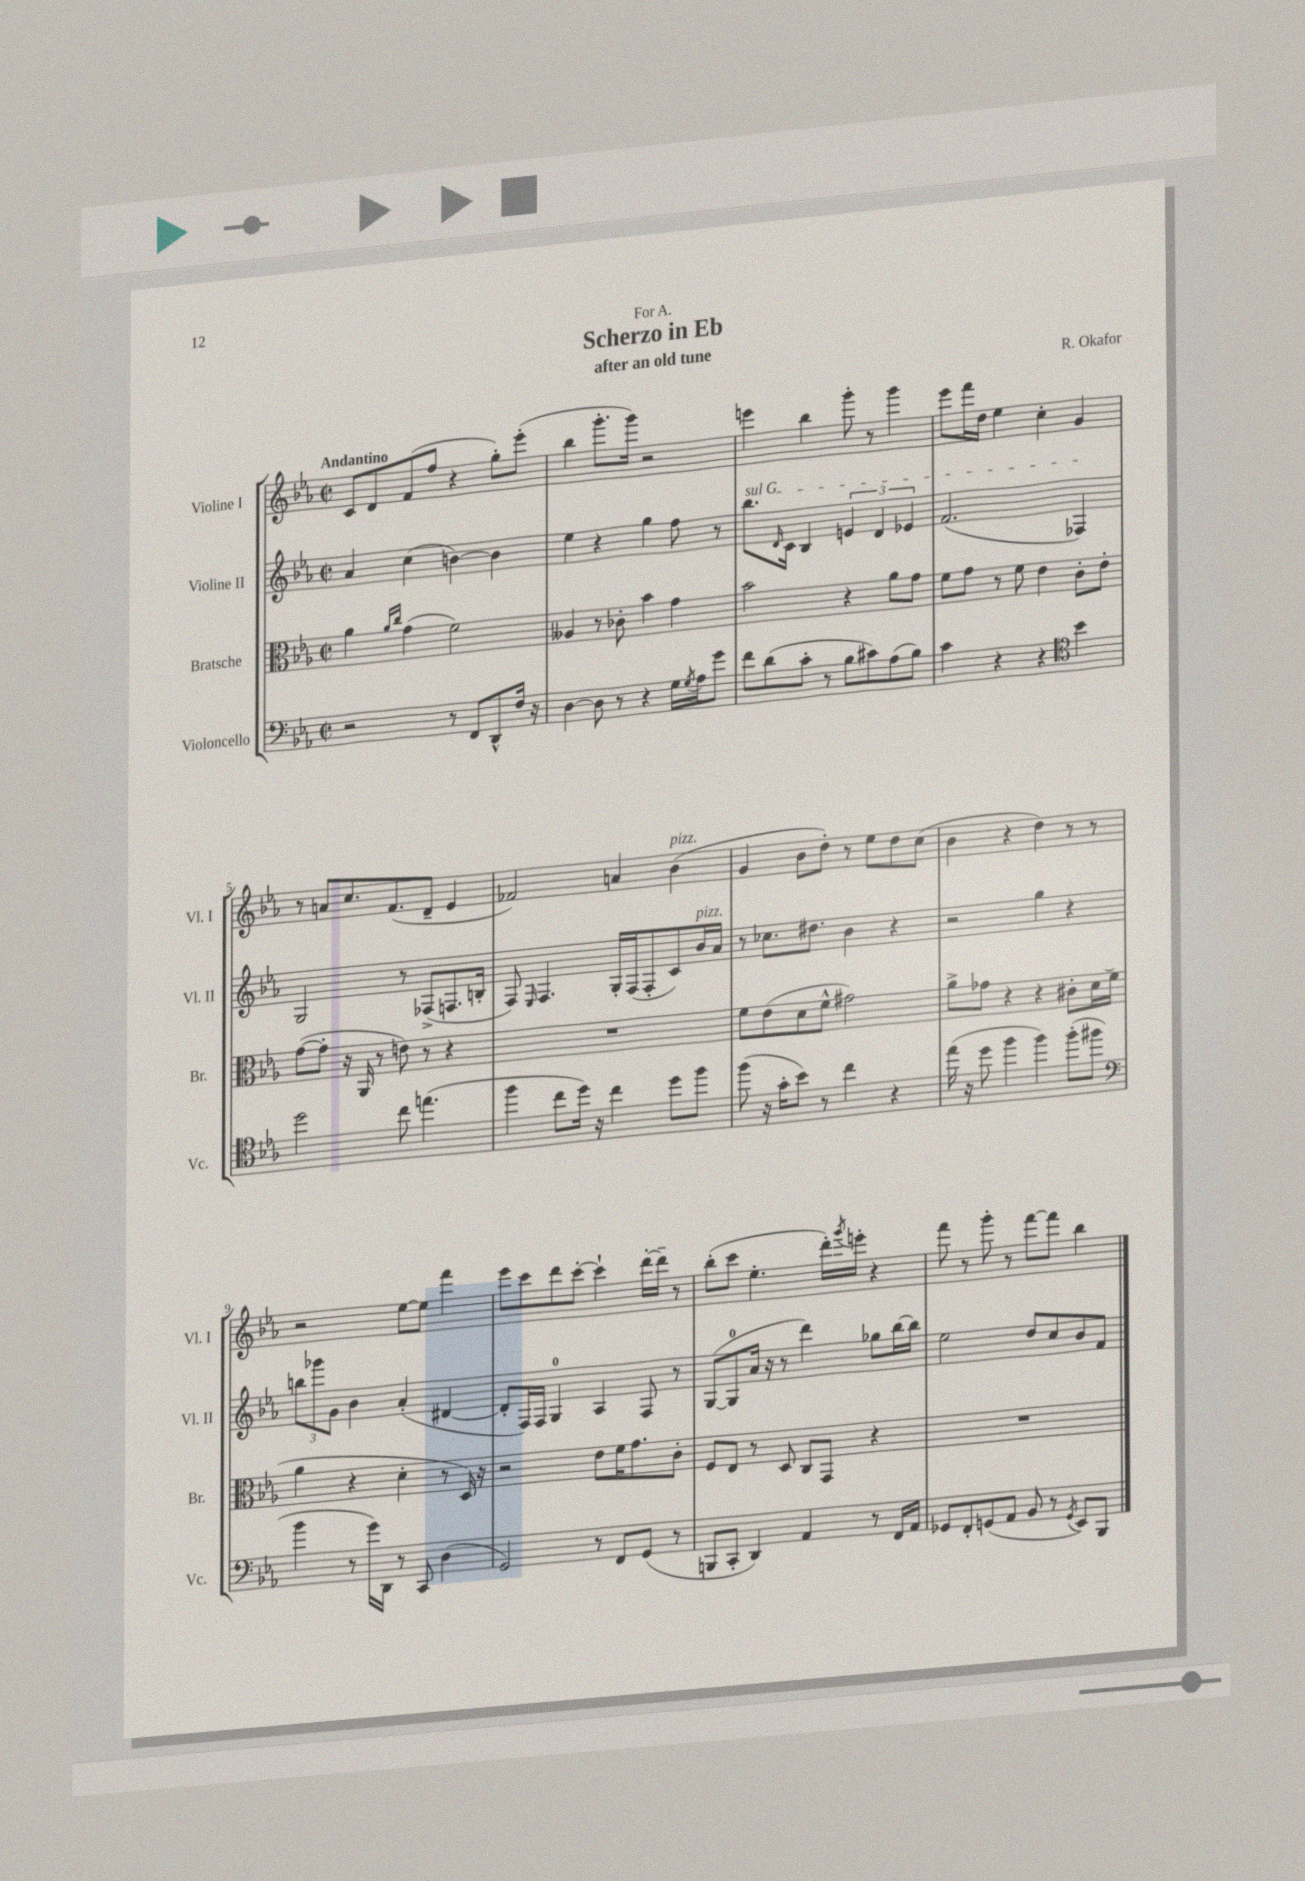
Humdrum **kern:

**kern	**kern	**kern	**kern
*staff4	*staff3	*staff2	*staff1
*clefF4	*clefC3	*clefG2	*clefG2
*k[b-e-a-]	*k[b-e-a-]	*k[b-e-a-]	*k[b-e-a-]
*M2/2	*M2/2	*M2/2	*M2/2
*met(c|)	*met(c|)	*met(c|)	*met(c|)
2r	4a-	4a-	8c
.	.	.	8d
.	16qqa-	.	.
.	16qqcc	.	.
.	(4g	(4cc	(8f
.	.	.	8ff
8r	2f)	[4b)	4r
8FF	.	.	.
8DD^^	.	4b]	8gg')
16F	.	.	(8eee-'
16r	.	.	.
=	=	=	=
[4D	4A--	4ee-	4bb-
8D]	8r	4r	8.ggg'
8r	8c-'	.	.
.	.	.	16ggg)
4r	4b-	4gg	2r
16G	4g	8ff	.
8qG	.	.	.
16A-	.	.	.
8g	.	8r	.
=	=	=	=
8f	2b-	8.bb-	4eee
(8d	.	.	.
.	.	16qqd	.
.	.	16c	.
8c'	.	4B-	4bb-
8r	.	.	.
8B-	4r	6e	8ggg'
8c#)	.	.	8r
.	.	6d	.
(8A-	8a-	.	4ggg
.	.	6e-	.
8B-)	8g	.	.
=	=	=	=
4c	8f	(2.f	8eee-
.	8g	.	16fff
.	.	.	16dd
4r	8r	.	4ee-
.	8f	.	.
4r	4e-	.	4cc'
*clefC4	*	*	*
4b-	8c'	4F-)	4g
.	8e-'	.	.
=	=	=	=
2dd	([8g	2G	8r
.	8g']	.	8a
.	16r	.	8.cc
.	16AA-	.	.
.	8r	.	.
.	.	.	(8.f
8cc	8e)	8r	.
(4.ee	8r	(8F-^	8d~
.	4r	8.F	4e-
.	.	16B'	.
=	=	=	=
4ff	1r	8F)	2f-)
.	.	16qqE-	.
.	.	4.F	.
8cc	.	.	.
16dd)	.	.	.
16r	.	.	.
4cc	.	16G'	4a
.	.	(16F	.
.	.	8F'	.
8dd	.	8c)	(4b-
8ff	.	16b-	.
.	.	16a-	.
=	=	=	=
(8ff	8f	8r	4g
16r	(8e-	8.cc-	.
16g'	.	.	.
8b-)	8d	.	8b-
.	.	8.dd#	.
8r	8f^^	.	8dd')
4cc	2g#)	4b-	8r
.	.	.	8ee-
4r	.	4r	8dd
.	.	.	(8cc
=	=	=	=
(16ee-	8a-^	2r	4b-
16r	.	.	.
8dd	8g-	.	.
4ff	4r	.	4r
4ff)	4r	4gg	4dd)
(8ff'	8c#'	4r	8r
8ff#	16d	.	8r
.	(16f	.	.
=	=	=	=
*clefF4	*	*	*
4b-	4a-	12bb	2r
.	.	12ggg-	.
.	.	12g	.
8r	4r	4b-	.
16g)	.	.	.
16DD	.	.	.
8r	4d'	(4a-'	[8ee-
8CC	.	.	8ee-]
(4D	8r	[4d#	4fff
.	16D)	.	.
.	16r	.	.
=	=	=	=
2GG)	2r	8d#']	8eee-
.	.	16F)	8ccc
.	.	16F	.
.	.	4G	8ddd
.	.	.	[8ccc'
8r	8e-	4A-	4ccc`]
8FF	16f	.	.
.	8.g	.	.
(8GG	.	8F	[16ddd'
.	.	.	16ddd~]
8r	8c'	8r	8r
=	=	=	=
8BBB	8F	([8G	(8bb-'
8CC'	8E-	8G]	8ccc
4DD)	8r	16a-	4.ee-'
.	.	16r	.
.	8D	8r	.
4AA-	8C	4ddd)	.
.	8GG	.	16ddd')
.	.	.	8qggg
.	.	.	16eee'
8r	4r	8gg-	4r
16FF	.	[16bb-	.
16AA-	.	16bb-]	.
=	=	=	=
8GG-	1r	2ee-	8fff
8FF'	.	.	8r
(8GG	.	.	8ggg'
8AA-	.	.	8r
8BB-	.	8dd	[8fff
8r	.	8cc	8fff]
8qGG	.	.	.
8EE-)	.	8b-	4bb-
8BBB-	.	8f	.
==	==	==	==
*-	*-	*-	*-
